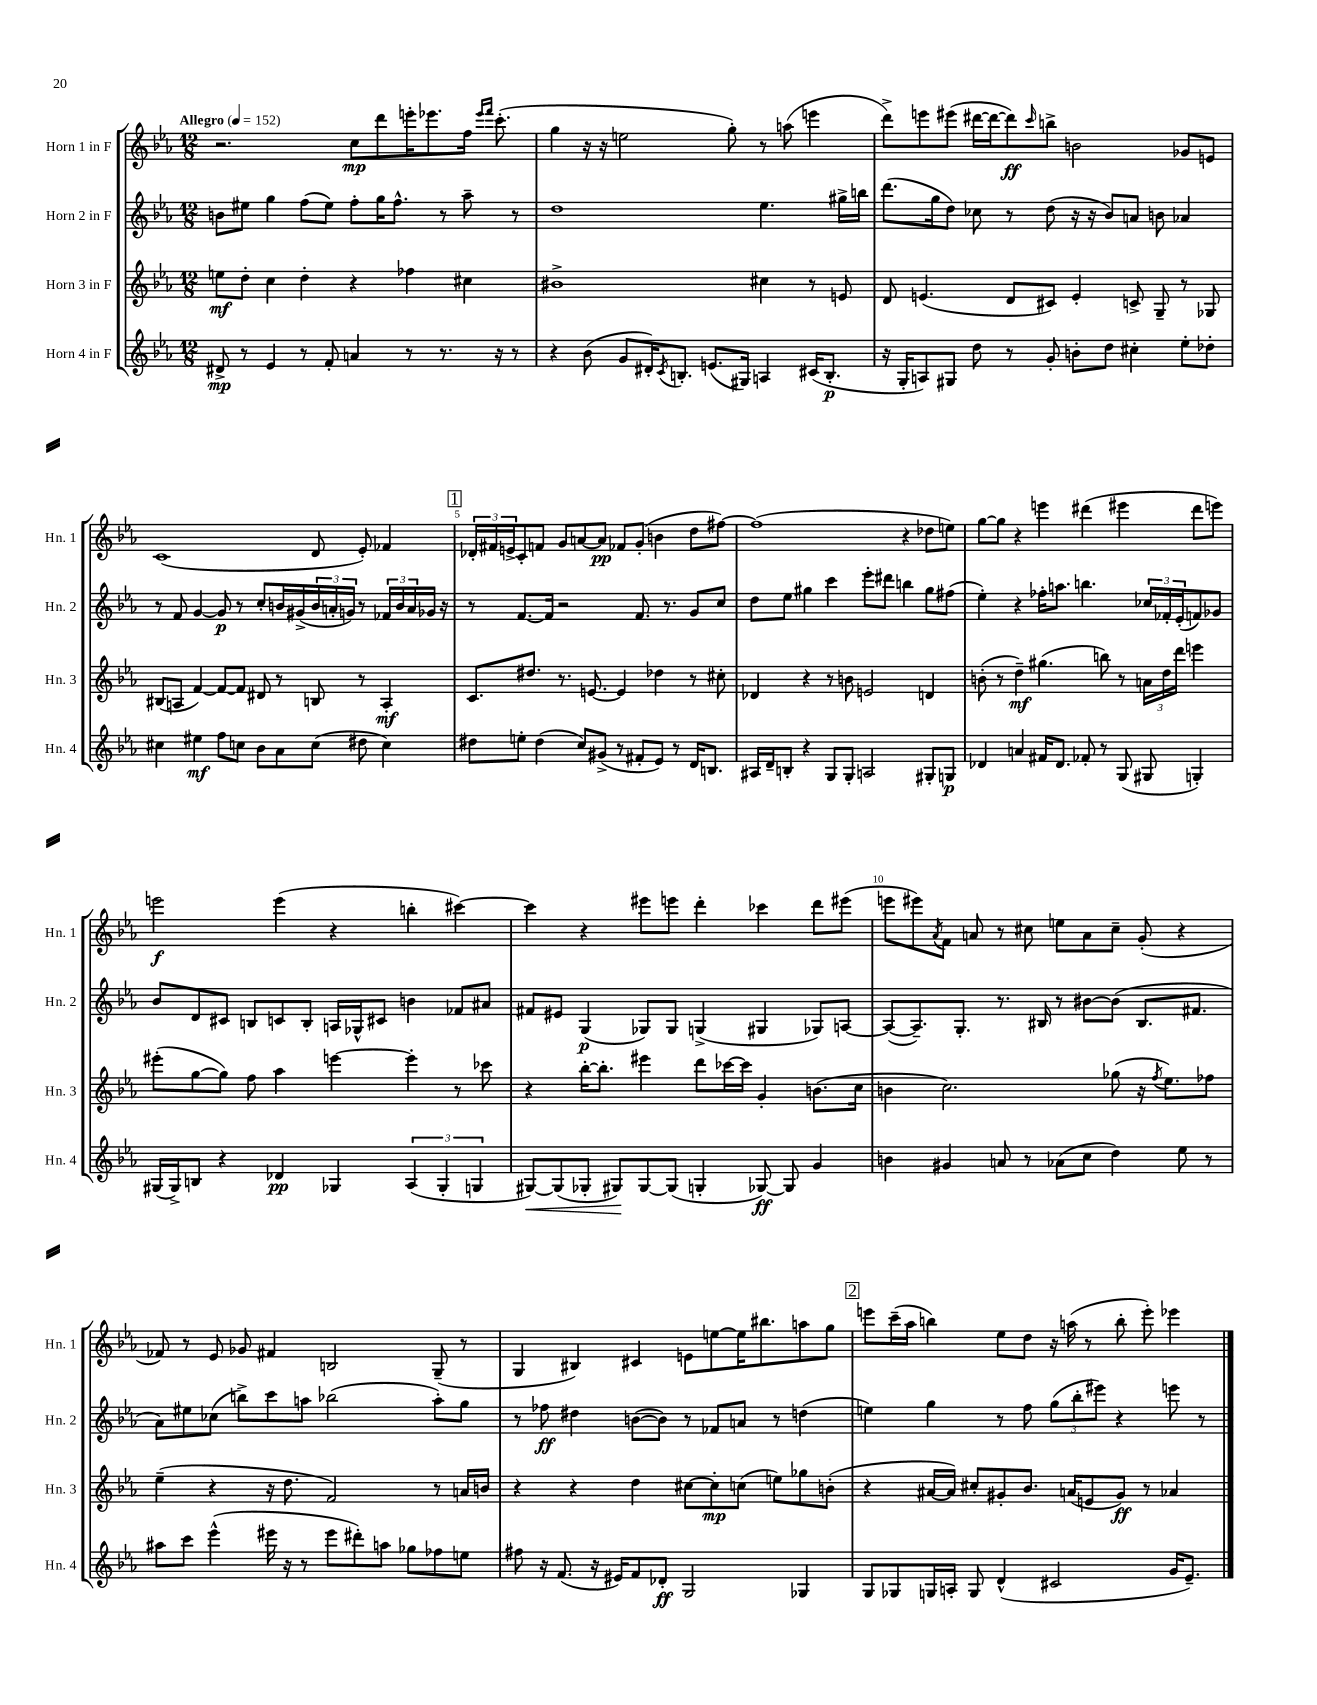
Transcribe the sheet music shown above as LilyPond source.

<<
\new StaffGroup <<
\new Staff = "s0" \with { instrumentName = "Horn 1 in F" shortInstrumentName = "Hn. 1" } {
    \clef treble \key ees \major \numericTimeSignature \time 12/8 \tempo "Allegro" 4 = 152
    r2. c''8\mp d'''8 e'''16-. ees'''8. f''16 \grace { ees'''16 f'''16 } c'''8.-.( |
    g''4 r16 r16 e''2 g''8-.) r8 a''8( e'''4 |
    d'''8->) e'''8 eis'''8( dis'''16~ dis'''16~ dis'''8\ff) \grace { c'''16 } b''8-> b'2 ges'8 e'8 |
    c'1( d'8 ees'8-.) fes'4 |
    \mark \markup { \box "1" } \tuplet 3/2 { des'16-. fis'16 e'16-> } c'8-. f'8 g'8 a'8~ a'8\pp fes'8 g'8-.( b'4 d''8 fis''8~) |
    fis''1( r4 des''8 e''8) |
    g''8~ g''8 r4 e'''4 dis'''4( eis'''4 dis'''8 e'''8) |
    e'''2\f e'''4( r4 b''4-. cis'''4~) |
    cis'''4 r4 eis'''8 e'''8 d'''4-. ces'''4 d'''8 eis'''8( |
    e'''8 eis'''8) \acciaccatura { aes'8 } f'8 a'8 r8 cis''8 e''8 a'8 cis''8-- g'8-.( r4 |
    fes'8) r8 ees'8 ges'8 fis'4 b2 g8--( r8 |
    g4 bis4) cis'4 e'8 e''8~ e''16 bis''8. a''8 g''8 |
    \mark \markup { \box "2" } e'''8 c'''16--( aes''16 b''4) ees''8 d''8 r16 a''16( r8 b''8-. e'''8-.) ees'''4 \bar "|." |
}
\new Staff = "s1" \with { instrumentName = "Horn 2 in F" shortInstrumentName = "Hn. 2" } {
    \clef treble \key ees \major \numericTimeSignature \time 12/8
    b'8 eis''8 g''4 f''8( eis''8) f''8-. g''16 f''8.-^ r8 aes''8-- r8 |
    d''1 ees''4. gis''16-> b''16 |
    d'''8.( g''16 d''8) ces''8 r8 d''8( r16 r16 bes'8) a'8 b'8 aes'4 |
    r8 f'8 g'4~ g'8\p r8 c''8-. b'16 gis'16->( \tuplet 3/2 { b'16 a'16-. g'16) } r8 \tuplet 3/2 { fes'16 b'16 a'16 } ges'16 r16 |
    \mark \markup { \box "1" } r8 f'8.~ f'16 r2 f'8. r8. g'8 c''8 |
    d''8 ees''8 gis''4 c'''4 ees'''8-. dis'''8 b''4 gis''8 fis''8( |
    ees''4-.) r4 fes''16-. a''8. b''4. \tuplet 3/2 { ces''16 fes'16-. ees'16-.( } f'8) ges'8 |
    bes'8 d'8 cis'8 b8 c'8 b8-. a16 ges16-^ cis'8 b'4 fes'8 ais'8 |
    fis'8 eis'8 g4\p( ges8) ges8 g4->( gis4 ges8) a8~ |
    a8~( a8.--) g8.-. r8. bis16 r8 bis'8~ bis'8( bis8. fis'8. |
    aes'8) eis''8 ces''8( b''8->) c'''8 a''8 bes''2( a''8-.) g''8 |
    r8 fes''8\ff dis''4 b'8~( b'8) r8 fes'8 a'8 r8 d''4( |
    \mark \markup { \box "2" } e''4) g''4 r8 f''8 \tuplet 3/2 { g''8( bes''8-. eis'''8) } r4 e'''8 r8 \bar "|." |
}
\new Staff = "s2" \with { instrumentName = "Horn 3 in F" shortInstrumentName = "Hn. 3" } {
    \clef treble \key ees \major \numericTimeSignature \time 12/8
    e''8\mf d''8-. c''4 d''4-. r4 fes''4 cis''4 |
    bis'1-> cis''4 r8 e'8 |
    d'8 e'4.( d'8 cis'8) e'4-. c'8-> g8-- r8 ges8 |
    bis8( a8 f'4~) f'8~ f'8 dis'8 r8 b8 r8 a4-.\mf |
    \mark \markup { \box "1" } c'8. dis''8. r8. e'8.~ e'4 des''4 r8 cis''8-. |
    des'4 r4 r8 b'8 e'2 d'4 |
    b'8-.( r8 d''4--\mf) gis''4.( b''8) r8 \tuplet 3/2 { a'16 d''16 d'''16 } e'''4 |
    eis'''8-.( g''8~ g''8) f''8 aes''4 e'''4~ e'''4-. r8 ces'''8 |
    r4 bes''16~-. bes''8.-. eis'''4 d'''8 ces'''16~ ces'''16 g'4-. b'8.( c''16 |
    b'4 c''2.) ges''8( r16 \acciaccatura { f''8 } ees''8.) fes''8 |
    ees''4--( r4 r16 d''8. f'2) r8 a'16 b'16 |
    r4 r4 d''4 cis''8~ cis''8-.\mp c''8( e''8) ges''8 b'8-.( |
    \mark \markup { \box "2" } r4 ais'16~ ais'16) cis''8-. gis'8-. bes'8. a'16( e'8 gis'8\ff) r8 aes'4 \bar "|." |
}
\new Staff = "s3" \with { instrumentName = "Horn 4 in F" shortInstrumentName = "Hn. 4" } {
    \clef treble \key ees \major \numericTimeSignature \time 12/8
    dis'8->\mp r8 ees'4 r8 f'8-. a'4 r8 r8. r16 r8 |
    r4 bes'8( g'8 dis'16-.) \acciaccatura { c'8 } b8.-. e'8.( gis16) a4 cis'16( b8.-.\p |
    r16 g16-. a8) gis8 d''8 r8 g'8-. b'8-. d''8 cis''4-. ees''8-. des''8-. |
    cis''4 eis''4\mf f''8 c''8 bes'8 aes'8 c''8( dis''8 c''4) |
    \mark \markup { \box "1" } dis''8 e''8-. dis''4( c''8) gis'8->( r8 fis'8-. ees'8) r8 d'16 b8. |
    ais16 d'16-- b8-. r4 g8 g8-. a2 gis8-. g8\p |
    des'4 a'4 fis'16 des'8. fes'8-. r8 g8( gis8 g4-.) |
    gis16( gis16->) b8 r4 des'4\pp ges4 \tuplet 3/2 { aes4( ges4-. g4 } |
    gis8~\<) gis8( ges8-. gis8\!) gis8~ gis8( g4-. ges8~\ff) ges8 g'4 |
    b'4 gis'4 a'8 r8 aes'8( c''8 d''4) ees''8 r8 |
    ais''8 c'''8 ees'''4-^( eis'''16 r16 r8 eis'''8 dis'''8-.) a''8 ges''8 fes''8 e''8 |
    fis''8 r16 f'8.( r16 eis'16) f'8 des'8-.\ff g2 ges4 |
    \mark \markup { \box "2" } g8 ges8 g16 a16-. g8 d'4-^( cis'2 g'16 ees'8.--) \bar "|." |
}
>>
>>
\layout { \context { \Score \override BarNumber.break-visibility = ##(#f #t #t) barNumberVisibility = #(every-nth-bar-number-visible 5) } }
